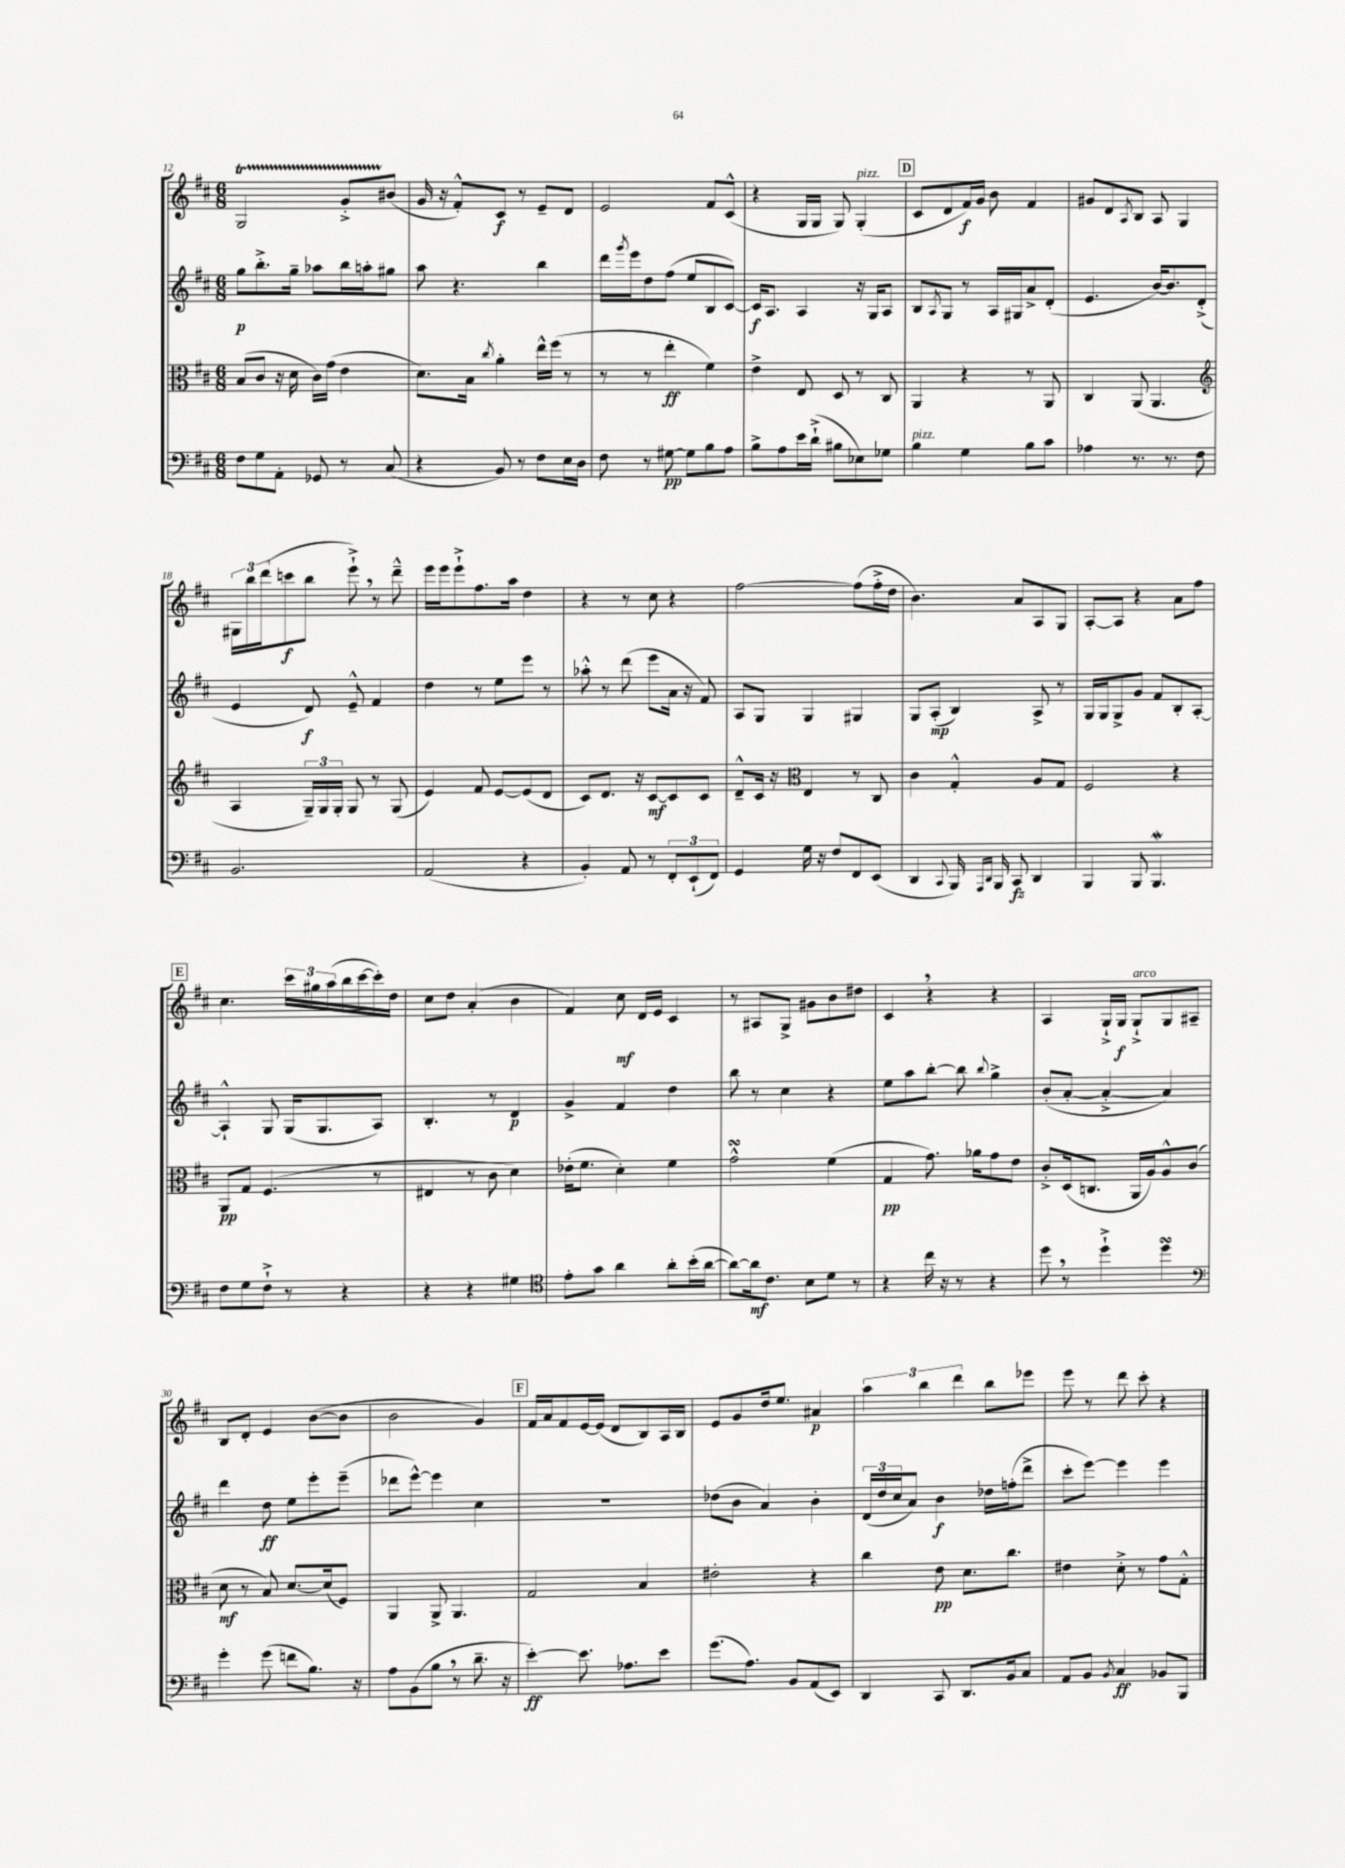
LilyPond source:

<<
\new StaffGroup <<
\new Staff = "s0" {
    \clef treble \key d \major \numericTimeSignature \time 6/8
    g2\startTrillSpan g'8-.-> bis'8\stopTrillSpan( |
    g'16 r16 fis'8-.-^) cis'8\f r8 e'8-- d'8 |
    e'2 fis'8 cis'8-^( |
    r4 g16 g16 g8) g4-.^\markup { \italic "pizz." }( |
    \mark \markup { \box "D" } cis'8 d'8 fis'16\f) g'16 b'8 fis'4 |
    gis'8 d'8 \acciaccatura { a8 } b8 a8 g4 |
    \tuplet 3/2 { gis16 b''16 d'''16( } c'''8\f b''8 e'''8-!->) \breathe r8 d'''8---^ |
    e'''16 e'''16 e'''8-!-> fis''8. a''16 d''4 |
    r4 r8 cis''8 r4 |
    fis''2~ fis''8( fis''16-.-> d''16 |
    b'4.) a'8 a8 g8 |
    a8~-. a8 r4 a'8 fis''8 |
    \mark \markup { \box "E" } cis''4. \tuplet 3/2 { cis'''16 gis''16 a''16( } b''16 cis'''16~ cis'''16-.) d''16 |
    cis''8 d''8 a'4-.( b'4 |
    fis'4) cis''8\mf d'16 e'16 cis'4 |
    r8 ais8 g8-> gis'8 b'8 dis''8 |
    cis'4 \breathe r4 r4 |
    a4 g16-!-> g16\f g8-!->^\markup { \italic "arco" } g8 ais8-- |
    b8 d'8-. e'4 b'8~( b'8 |
    b'2 g'4) |
    \mark \markup { \box "F" } fis'16 a'16 fis'8 e'16~ e'16( d'8 b8) a16 b16 |
    e'8 g'8 d''16 e''8. ais'4\p |
    \tuplet 3/2 { a''4 b''4 d'''4 } b''8 ees'''8 |
    e'''8 r8 d'''8 cis'''8-. r4 \bar "|." |
}
\new Staff = "s1" {
    \clef treble \key d \major \numericTimeSignature \time 6/8
    g''8\p b''8.-.-> g''16-- aes''8 b''16 a''16-. gis''8 |
    a''8 r4. b''4 |
    d'''16 \acciaccatura { g'''8 } e'''16 d''8 fis''8( e''8 b8 cis'8~) |
    cis'16\f a8. a4 r16 g16 a8 |
    \mark \markup { \box "D" } b8 \acciaccatura { a8 } g8 r8 a16 gis16 a'8-> d'8-.( |
    e'4. b'16~) b'8. d'8-.->( |
    e'4 d'8\f) e'8---^ fis'4 |
    d''4 r8 e''8 e'''8 r8 |
    aes''8-.-^ r8 d'''8( e'''8 a'16 r16 fis'8) |
    a8 g8 g4 gis4 |
    g8 a8-.\mp( b4) a8-> r8 |
    g16 g16 g8-> g'8 fis'8 b8-. a8~-. |
    \mark \markup { \box "E" } a4-!-^ g8 g16( g8. a8) |
    b4.-. r8 d'4\p |
    g'4-> fis'4 d''4 |
    b''8 r8 cis''4 r4 |
    e''8 a''8 b''8~-. b''8 \appoggiatura { b''8 } g''4-> |
    b'8-.( a'8~-. a'4~-.-> a'4) |
    d'''4 d''8\ff e''8 e'''8-. e'''8--( |
    des'''8 e'''8~-^) e'''4 cis''4 |
    \mark \markup { \box "F" } R2. |
    des''8( b'8 a'4) b'4-. |
    \tuplet 3/2 { d'16( d''16 cis''16 } a'8) b'4\f des''16 f''16-.( d'''8-> |
    cis'''8-. e'''8~) e'''4 e'''4 \bar "|." |
}
\new Staff = "s2" {
    \clef alto \key d \major \numericTimeSignature \time 6/8
    b8( cis'8 r16 d'16 cis'16) g'16( e'4 |
    d'8.) b16 \acciaccatura { cis''8 } a'4-. e''16-^ fis''16( r8 |
    r8 r8 e''4-.\ff fis'4) |
    e'4-> e8 d8 r8 cis8 |
    \mark \markup { \box "D" } a,4 r4 r8 a,8 |
    cis4 a,8( a,4. |
    \clef treble a4 \tuplet 3/2 { g16--) g16 g16-. } g8 r8 g8( |
    e'4) fis'8 e'8~ e'8( d'8 |
    cis'8) d'8. r16 cis'8~\mf cis'8 cis'8 |
    d'8---^ cis'16 r16 \clef alto e4 r8 cis8 |
    cis'4 g4-.-^ a8 g8 |
    fis2 r4 |
    \mark \markup { \box "E" } a,8\pp g8 fis4.( r8 |
    eis4 r8 cis'8 d'4) |
    ees'16-.( fis'8. d'4-.) fis'4 |
    g'2-^\turn fis'4( |
    g4\pp g'8.) aes'16 g'8 e'8 |
    cis'8-.-> d16( c8. a,16 a16) a8-^ cis'8( |
    d'8\mf r8 b8) d'8.~ d'16( fis8) |
    a,4 a,8-> a,4. |
    \mark \markup { \box "F" } g2 b4 |
    eis'2-. r4 |
    cis''4 e'8\pp d'8. cis''8. |
    eis'4 d'8-.-> r8 g'8 g8-.-^ \bar "|." |
}
\new Staff = "s3" {
    \clef bass \key d \major \numericTimeSignature \time 6/8
    fis8 g8 a,8-. ges,8 r8 cis8( |
    r4 b,8) r8 fis8 e16 d16 |
    fis8 r8 gis8~\pp gis8 b8 a8 |
    b8-> a8 e'16 d'16-!->( bis8 ees8) ges8 |
    \mark \markup { \box "D" } b4^\markup { \italic "pizz." } g4 b8 cis'8 |
    aes4 r8. r8. fis8 |
    b,2. |
    a,2( r4 |
    b,4-.) a,8 r8 \tuplet 3/2 { fis,8-. e,8-!( fis,8) } |
    g,4 g16 r16 fis8 fis,8 e,8( |
    d,4 \appoggiatura { cis,8 } b,,16) \grace { a,,16 d,16 } b,,16 cis,8\fz d,4 |
    b,,4 b,,8 b,,4.\mordent |
    \mark \markup { \box "E" } fis8 g8 fis8-!-> r8 r4 |
    r4 r4 gis4 |
    \clef tenor e'8-. g'8 a'4 a'8-. b'16-.( a'16~ |
    a'8~) a'16\mf cis'8. b8 d'8 r8 |
    r4 cis''16 r16 r8 r4 |
    d''8 \breathe r8 d''4-!-> d''4\turn |
    \clef bass g'4-. g'8( f'8 b8.) r16 |
    a8 b,8( b8 \breathe r8 d'8.-- r16 |
    \mark \markup { \box "F" } e'4~-.\ff) e'8. aes8. e'8 |
    g'8.( a8.) b,8 a,8( e,8) |
    d,4 cis,8 d,8. b,16 cis8 |
    a,8 b,8 \acciaccatura { b,8 } cis4\ff bes,8 b,,8 \bar "|." |
}
>>
>>
\layout { \context { \Score currentBarNumber = #12 } }
